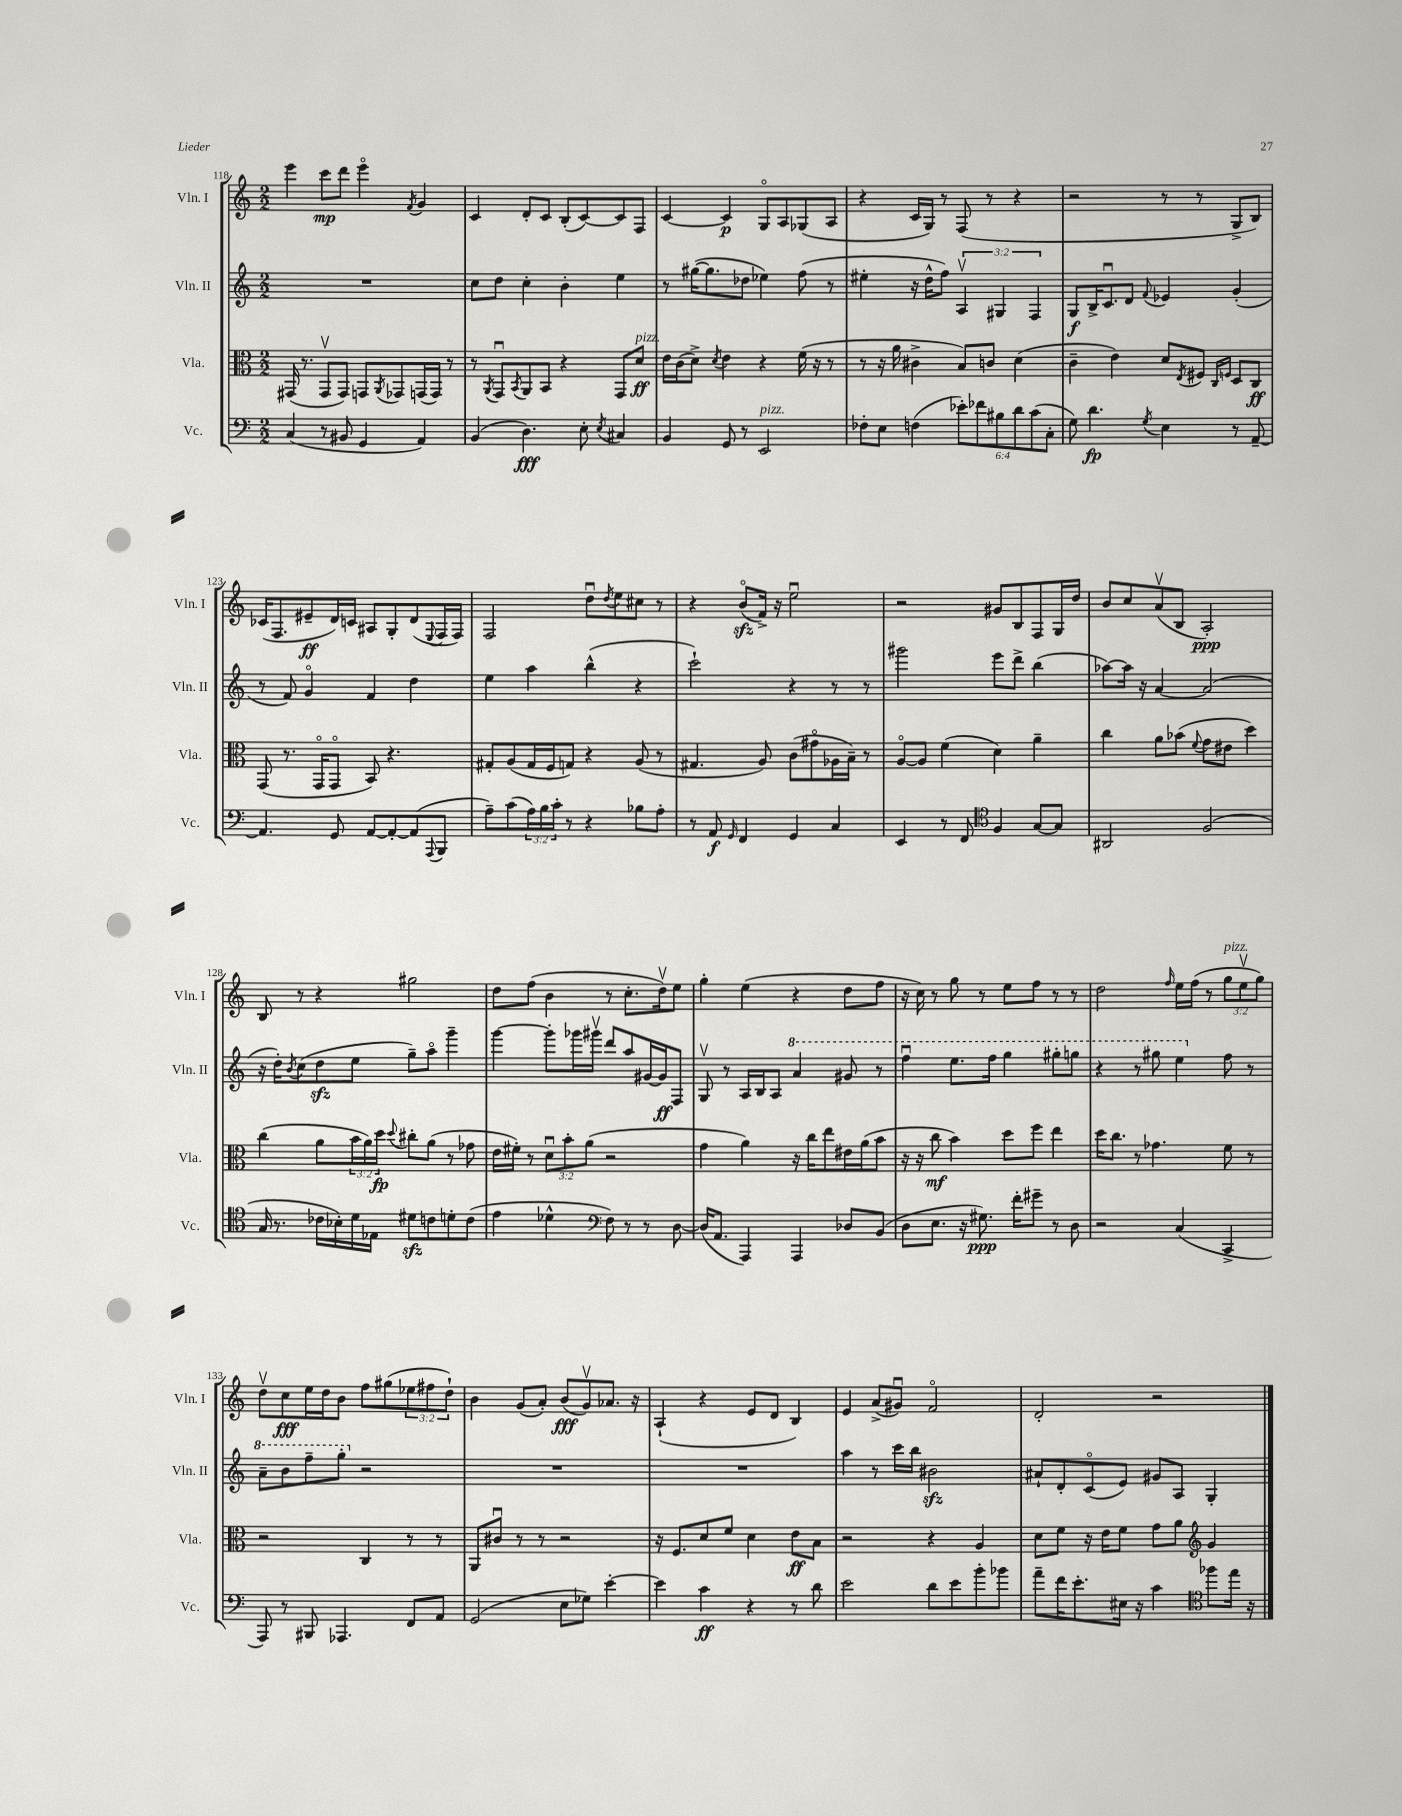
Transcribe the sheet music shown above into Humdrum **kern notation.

**kern	**kern	**kern	**kern
*staff4	*staff3	*staff2	*staff1
*clefF4	*clefC3	*clefG2	*clefG2
*k[]	*k[]	*k[]	*k[]
*M2/2	*M2/2	*M2/2	*M2/2
(4C	(16GG#	1r	4eee
.	8.r	.	.
8r	8GG#v	.	8ccc
8BB#	8GG#)	.	8ddd
4GG	8GG	.	4eeeo
.	8qAA	.	.
.	8GG-	.	.
.	.	.	8qf
4AA)	(16GG	.	4g
.	16GG)	.	.
.	8r	.	.
=	=	=	=
(4BB	8r	8cc	4c
.	8qAA	.	.
.	8GGu	8dd	.
.	8qBB	.	.
4.D)	8AA	4cc'	8d'
.	8BB	.	8c
.	4r	4b'	(8B'
8E'	.	.	[8c)
8qE	.	.	.
4C#	8GG	4ee	8c]
.	8d	.	8F
=	=	=	=
4BB	16e	8r	[4c
.	(16c	.	.
.	8d^)	([16gg#	.
.	.	8.gg#]	.
.	8qd	.	.
8GG	4e	.	4c]
8r	.	8dd-	.
2EE	4r	4ee-)	8Go
.	.	.	8A
.	(16f	(8ff	(8G-
.	16r	.	.
.	8r	8r	8A
=	=	=	=
8F-'	8r	4ee#'	4r
8E	16r	.	.
.	16a	.	.
(4F	4c#^	16r	16c
.	.	16dd^^	16G)
.	.	8ff)	8r
12e-')	8B)	6Av	(8F
12f-	.	.	.
.	8c	.	8r
12B#	.	6G#	.
12d	(4d	.	4r
(12c	.	6F	.
12C'	.	.	.
=	=	=	=
8G)	4c~	8G	2r
4.d	.	16B^	.
.	.	8.cu	.
.	4e)	.	.
.	.	8d	.
8qG	.	8qqf	.
4E	8d	4e-	8r
.	8qE	.	.
.	8F#	.	8r
.	16qqC	.	.
.	16qqF	.	.
8r	8D	(4g'	8G^
[8AA~	8C	.	8B)
=	=	=	=
4.AA]	(8GG	8r	(16c-
.	.	.	8.F
.	8.r	8f)	.
.	.	4go	8e#~
.	16GGo	.	.
8GG	8GGo	.	16d)
.	.	.	16c
[8AA	8BB)	4f	8A#
8AA'_	4.r	.	8G'
(8AA]	.	4dd	(8d
8qqAAA	.	.	8qqE
8BBB	.	.	16F
.	.	.	16F)
=	=	=	=
8A~)	8G#'	4ee	2F
(8c	(8A	.	.
24A)	16G#	4aa	.
24B	.	.	.
.	16F	.	.
24c'	.	.	.
8r	8G)	.	.
4r	4r	(4bb^^	8ddu
.	.	.	8qdd
.	.	.	8ee
8B-	(8A	4r	8cc#
8A'	8r	.	8r
=	=	=	=
8r	4.G#	2ccc`)	4r
8AA	.	.	.
16qqGG	.	.	.
4FF	.	.	(8bo
.	8A)	.	16f^)
.	.	.	16r
4GG	(8c	4r	2eeu
.	8g#o	.	.
4C	16A-	8r	.
.	16B~)	.	.
.	8r	8r	.
=	=	=	=
4EE	[8Ao	2ggg#	2r
.	8A]	.	.
8r	(4f	.	.
8FF	.	.	.
*clefC4	*	*	*
4F	4d)	8eee	8g#
.	.	8ddd^	8B
[8G	4a~	(4bb	8F
8G]	.	.	16G
.	.	.	16dd
=	=	=	=
2AA#	4cc	[8aa-)	8b
.	.	16aa-]	8cc
.	.	16r	.
.	8a	[4a	(8av
.	(8b-	.	8B
.	8qqf	.	.
(2F	8g	(2a]	2A')
.	8e#	.	.
.	4dd)	.	.
=	=	=	=
16G	(4cc	16r	8B
8.r	.	16dd')	.
.	.	8qb	.
.	.	(8cc	8r
16c-	8a	8dd	4r
16B-')	.	.	.
16d	24b	8ee	.
.	24a)	.	.
16E-	.	.	.
.	24dd	.	.
.	8qqdd	.	.
8d#	8cc#'	8gg~)	2gg#
8c	(8a	8aao	.
8d'	8r	4ggg~	.
(8c	8g-	.	.
=	=	=	=
4e	16e	[4ggg	8dd
.	16f#')	.	.
.	8r	.	(8ff
4d-^^	12du	8ggg']	4b
.	12b'	.	.
.	.	16ggg-	.
.	(12a	.	.
.	.	16ggg#v	.
*clefF4	*	*	*
8F)	2r	8ddd	8r
8r	.	8aa	8.cc'
8r	.	[16g#	.
.	.	16g#]	16ddv)
[8D	.	8F	8ee
=	=	=	=
(16D]	4g	8Gv	4gg'
8.AA	.	.	.
.	.	8r	.
4AAA)	4a)	16A	(4ee
.	.	16B	.
.	.	8A	.
4AAA	16r	4aa	4r
.	16cc	.	.
.	8ee	.	.
8D-	16e#	8gg#	8dd
.	(16a	.	.
(8BB	8b	8r	8ff
=	=	=	=
8D	16r	4fffu	16r
.	16r	.	16cc)
8.E	8cc	.	8r
.	4b)	8.eee	8gg
16r	.	.	.
8.G#)	.	.	8r
.	.	16fff	.
.	8dd	4ggg	8ee
16f'	.	.	.
8g#~	8ff	.	8ff
8r	4ee	8ggg#'	8r
8D	.	8ggg	8r
=	=	=	=
2r	16dd	4r	2dd
.	8.cc	.	.
.	8r	8r	.
.	4.g-	8ggg#	.
.	.	.	16qqff
(4C	.	4eee	16ee
.	.	.	(16ff
.	.	.	8r
4CC^	8f	8ff	12gg
.	.	.	12eev
.	8r	8r	.
.	.	.	12gg)
=	=	=	=
8AAA)	2r	8aa~	8ddv
8r	.	8bb	8cc
8BBB#	.	8fff~	16ee
.	.	.	16dd
4.AAA-	.	8ggg'	8b
.	4C	2r	8ff
.	.	.	(8gg#
8FF	8r	.	12ee-
.	.	.	12ff#
8AA	8r	.	.
.	.	.	12dd`)
=	=	=	=
(2GG	8AA	1r	4b
.	8c#u	.	.
.	8r	.	(8g
.	8r	.	8a')
8E	2r	.	(8b
8G-)	.	.	8gv)
[4e'	.	.	8.a-
.	.	.	16r
=	=	=	=
4e]	16r	1r	(4A`
.	8.F	.	.
4c	8d	.	4r
.	8f	.	.
4r	4d	.	8e
.	.	.	8d
8r	8e	.	4B)
8d	8B	.	.
=	=	=	=
2e	2r	4aa	4e
.	.	8r	(8a^
.	.	16ccc	8g#u)
.	.	16bb	.
8d	4r	2b#	2fo
8e	.	.	.
8b'	4A	.	.
8b-	.	.	.
=	=	=	=
8a~	8d	8a#`	2d'
16f	8f	8d'	.
8.e'	.	.	.
.	16r	(8co	.
.	16e	.	.
16E#	8f	8e)	.
16r	.	.	.
4c	8g	8g#	2r
.	8a	8A	.
*clefC4	*clefG2	*	*
8ff-	4g	4G'	.
16ee	.	.	.
16r	.	.	.
==	==	==	==
*-	*-	*-	*-
